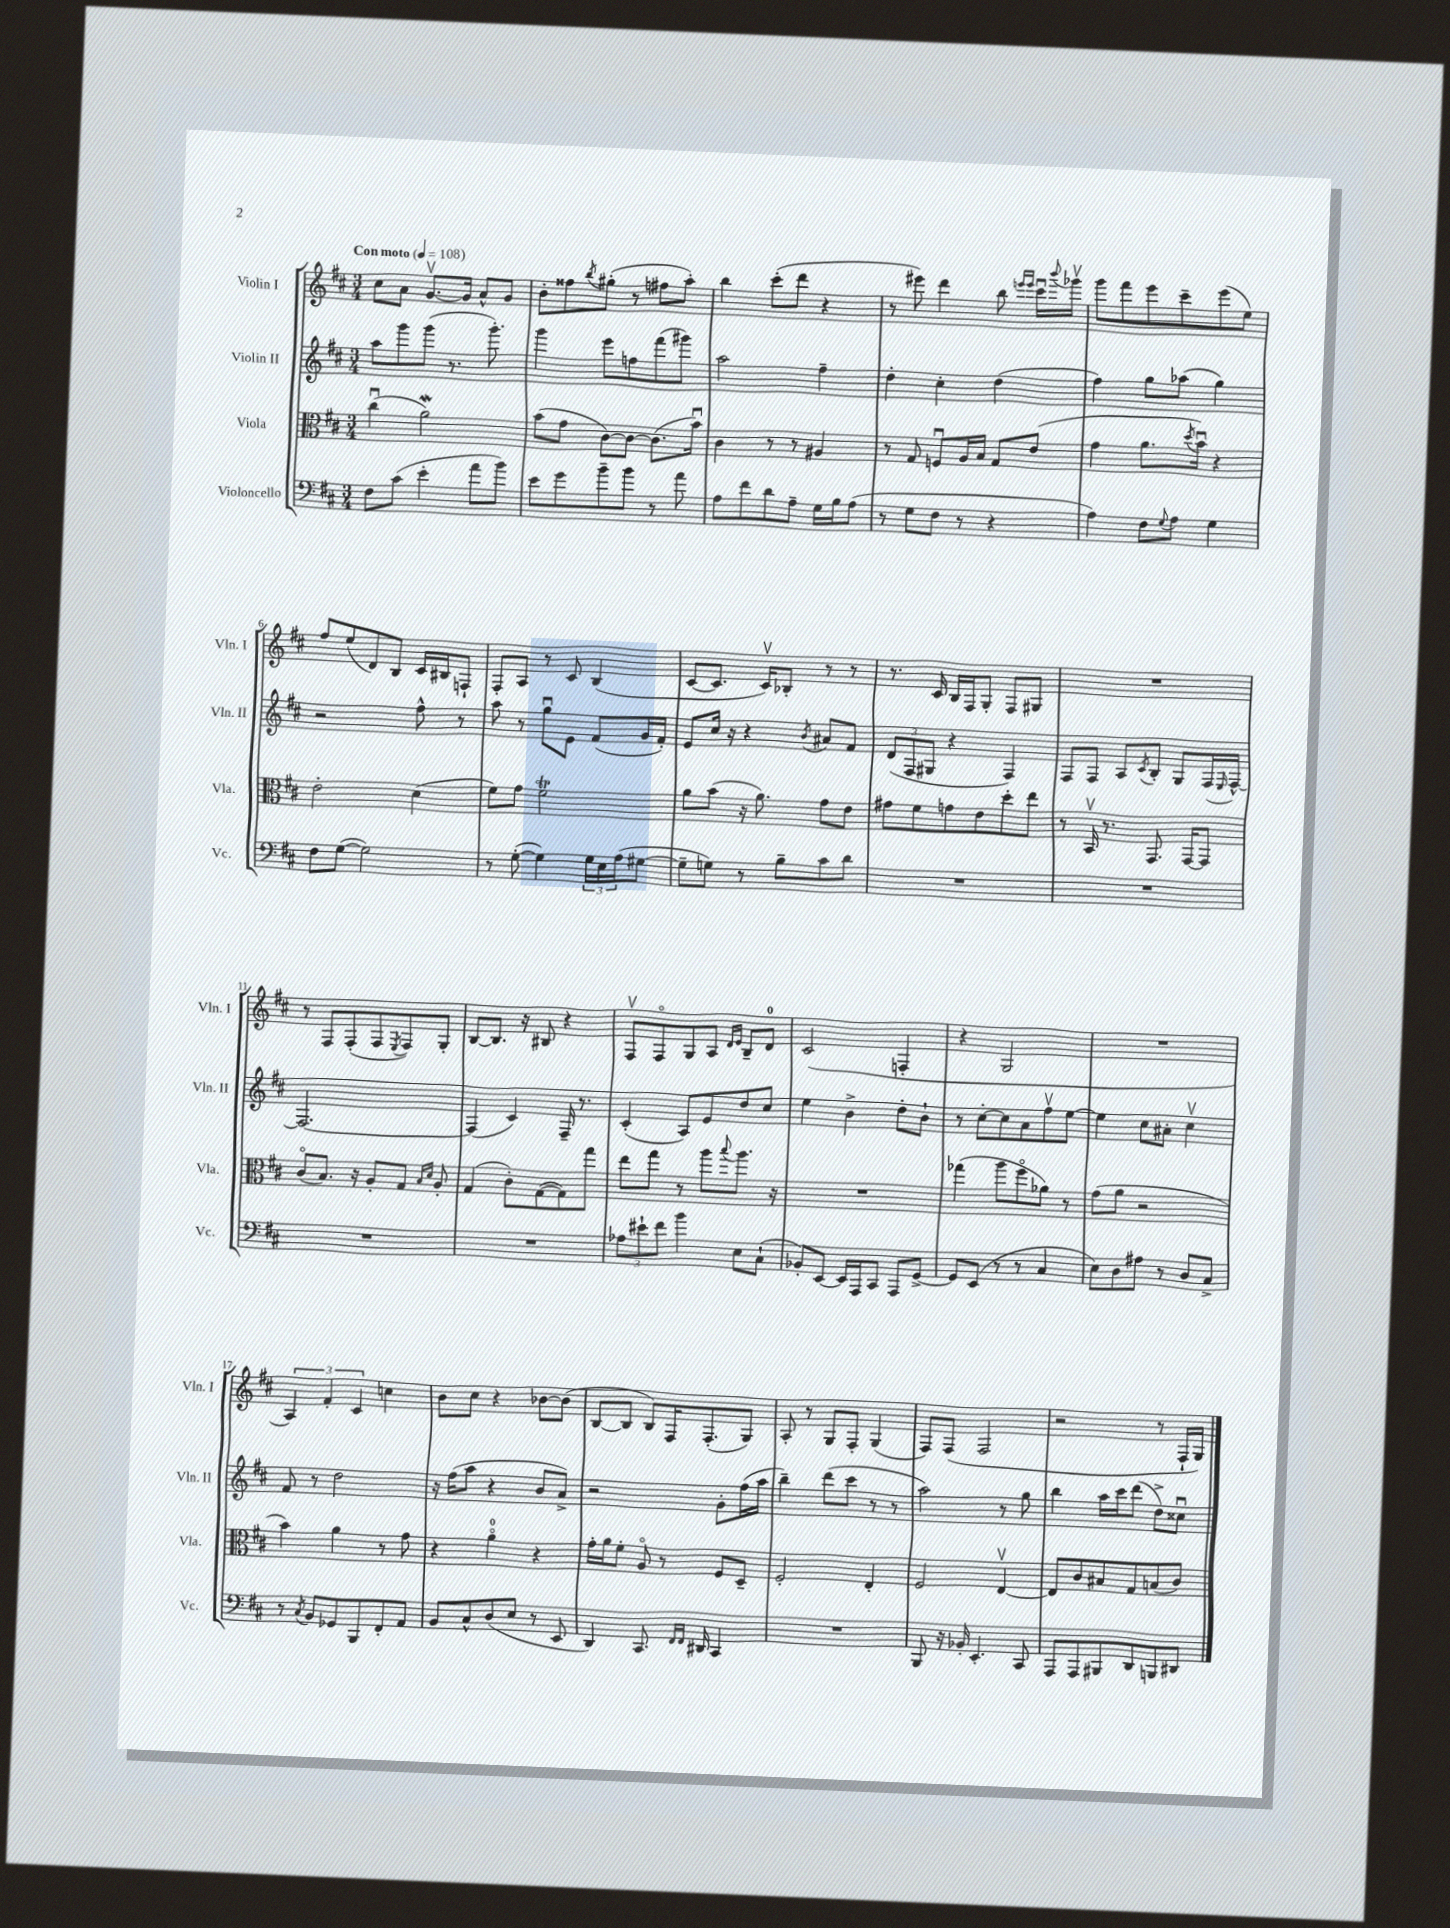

**kern	**kern	**kern	**kern
*staff4	*staff3	*staff2	*staff1
*clefF4	*clefC3	*clefG2	*clefG2
*k[f#c#]	*k[f#c#]	*k[f#c#]	*k[f#c#]
*M3/4	*M3/4	*M3/4	*M3/4
*MM108	*MM108	*MM108	*MM108
8F#	(4cc#u	8aa	8cc#
(8c#	.	8ggg	8a
4e'	2a)	(8ggg	[8.gv
.	.	8.r	.
.	.	.	16g]
8a	.	.	8a^^
.	.	8.ggg')	.
8b)	.	.	8g
=	=	=	=
8e	(8b	4ggg	8b'
8g	8g	.	8ff##
.	.	.	8qbb
8b~	[8c#)	8eee	(8gg#'
8b	8c#_	8ff	8r
8r	(8.c#]	(8fff#	8ff#
8a	.	8ggg#)	8aa')
.	16bu)	.	.
=	=	=	=
8A	4c#	2aa	4bb
8f#	.	.	.
8d	8r	.	(8ccc#'
8A~	8r	.	8ddd
16G	4A#	4ff#~	4r
16B	.	.	.
(8A	.	.	.
=	=	=	=
8r	8r	4dd'	8r
8G	8G	.	8eee#)
8F#	8Fu	4cc#'	4ddd
8r	16A	.	.
.	16B	.	.
4r	8G	(4dd	8bb
.	.	.	16qqeee
.	.	.	16qqeee
.	(8e	.	16ccc#u
.	.	.	8qqbbb
.	.	.	16ggg-v
=	=	=	=
4A)	4g	4ff#)	8ggg
.	.	.	8fff#
8F#	8.a	8gg	8eee
8qqG	.	.	.
8A	.	(8aa-	8ccc#~
.	8qdd	.	.
.	16bu)	.	.
4G	4r	4gg)	(8eee
.	.	.	8ee)
=	=	=	=
8F#	2e'	2r	8ff#
([8G	.	.	(8ee
2G])	.	.	8d)
.	.	.	8B
.	(4d	8ff#^^	16c#
.	.	.	16B#
.	.	8r	8F`
=	=	=	=
8r	8f#)	8aa	8F#'
([8G'	8g	8r	8A
4G])	2f#	8ggu	8r
.	.	8e	8c#
24G	.	(8f#	(4B
24E	.	.	.
(24A	.	.	.
[8G#	.	16g	.
.	.	16f#')	.
=	=	=	=
8G#~]	8a	8e	[8c#
8G)	(8b	16cc#	8.c#]
.	.	16r	.
8r	16r	4r	.
.	8.a)	.	16c#v)
8B~	.	.	8B-'
.	.	8qb	.
8c#	8g	8a#	8r
8d	8e	8f#	8r
=	=	=	=
2.r	8g#	(12d	8.r
.	.	12F#	.
.	8f#	.	.
.	.	12G#	.
.	.	.	16c#
.	8g	4r	16B
.	.	.	16F#
.	8e	.	8G'
.	8dd'	4F#)	8F#
.	8ee	.	8G#
=	=	=	=
2.r	8r	8F#	2.r
.	16BBv	8F#	.
.	8.r	.	.
.	.	8A	.
.	.	8qc#	.
.	8.GG	8B'	.
.	.	8G	.
.	[16GG	.	.
.	8GG]	(16F#	.
.	.	16qqE	.
.	.	[16F#^^)	.
=	=	=	=
2.r	(8c#o	2.F#_	8r
.	8.B)	.	8F#
.	.	.	(8F#'
.	16r	.	.
.	8A'	.	8F#
.	.	.	8qE
.	8G	.	8F#)
.	16qqB	.	.
.	16qqd	.	.
.	8A'	.	8G'
=	=	=	=
2.r	(4G	(4F#]	[8B
.	.	.	8.B]
.	8c#')	4c#)	.
.	.	.	16r
.	([8G	.	8B#
.	8G])	16F#~	4r
.	.	8.r	.
.	8gg	.	.
=	=	=	=
12A-	8ee	(4c#'	8F#v
12e#`	.	.	.
.	8gg	.	8F#o
12f#	.	.	.
4b	8r	8A)	8G
.	8aa	8e	8A
.	.	.	16qqd
.	8qqbb	.	16qqe
8E	8.aa	8dd	8B~
(8C#`	.	8cc#	8d
.	16r	.	.
=	=	=	=
8BB-')	2.r	4ee	(2c#
[8EE	.	.	.
16EE]	.	4b^	.
16AAA	.	.	.
8CC#	.	.	.
8AAA	.	8dd'	4F'
[8GG^	.	8b`	.
=	=	=	=
8GG]	(4gg-	8r	4r
(8EE	.	[8cc#'	.
8r	8aa	8cc#]	2G
8r	8ff#o	8a	.
4C#	8a-)	8ff#v	.
.	8r	[8ee	.
=	=	=	=
8E)	(8g	4ee]	2.r
8D	8a	.	.
8A#	2r	8cc#	.
8r	.	8a#'	.
8D	.	4cc#v	.
8C#^	.	.	.
=	=	=	=
8r	4b)	8f#	6A)
8qC#	.	.	.
8BB	.	8r	.
.	.	.	6f#'
8GG-	4a	2dd	.
.	.	.	6c#
8BBB	.	.	.
8FF#'	8r	.	4cc
8AA	8g	.	.
=	=	=	=
8BB	4r	16r	8b
.	.	(16ff#	.
8C#^^	.	8aa	8cc#
(8D	4ao	4r	4r
8E	.	.	.
8r	4r	8b	[8b-
8EE	.	8a^)	(8b-]
=	=	=	=
4DD)	16g'	2r	[8B
.	16a	.	.
.	8f#'	.	8B]
8.CC#	8Ao	.	8B)
.	8r	.	16F#
16qqFF#	.	.	.
16qqFF#	.	.	.
16DD#	.	.	(8.F#'
4CC#	8F#	8g'	.
.	8D~	(16ff#	8G)
.	.	16aa	.
=	=	=	=
2.r	2F#'	4bb~)	8A'
.	.	.	8r
.	.	(8ddd	8G
.	.	8ccc#	8F#'
.	4E'	8r	(4G
.	.	8r	.
=	=	=	=
8BBB	2F#	2aa)	8F#)
16r	.	.	(8F#
16BB-'	.	.	.
4.EE'	.	.	2F#
.	[4Ev	8r	.
8CC#	.	8gg	.
=	=	=	=
8AAA	8E]	4bb	2r
8AAA	8c#	.	.
8BBB#	8B#	16aa	.
.	.	16ccc#	.
8DD	8G	(8ddd	.
8BBB	(8B	8dd^)	8r
8DD#	8c#)	8cc##u	16F#`
.	.	.	16G)
==	==	==	==
*-	*-	*-	*-
